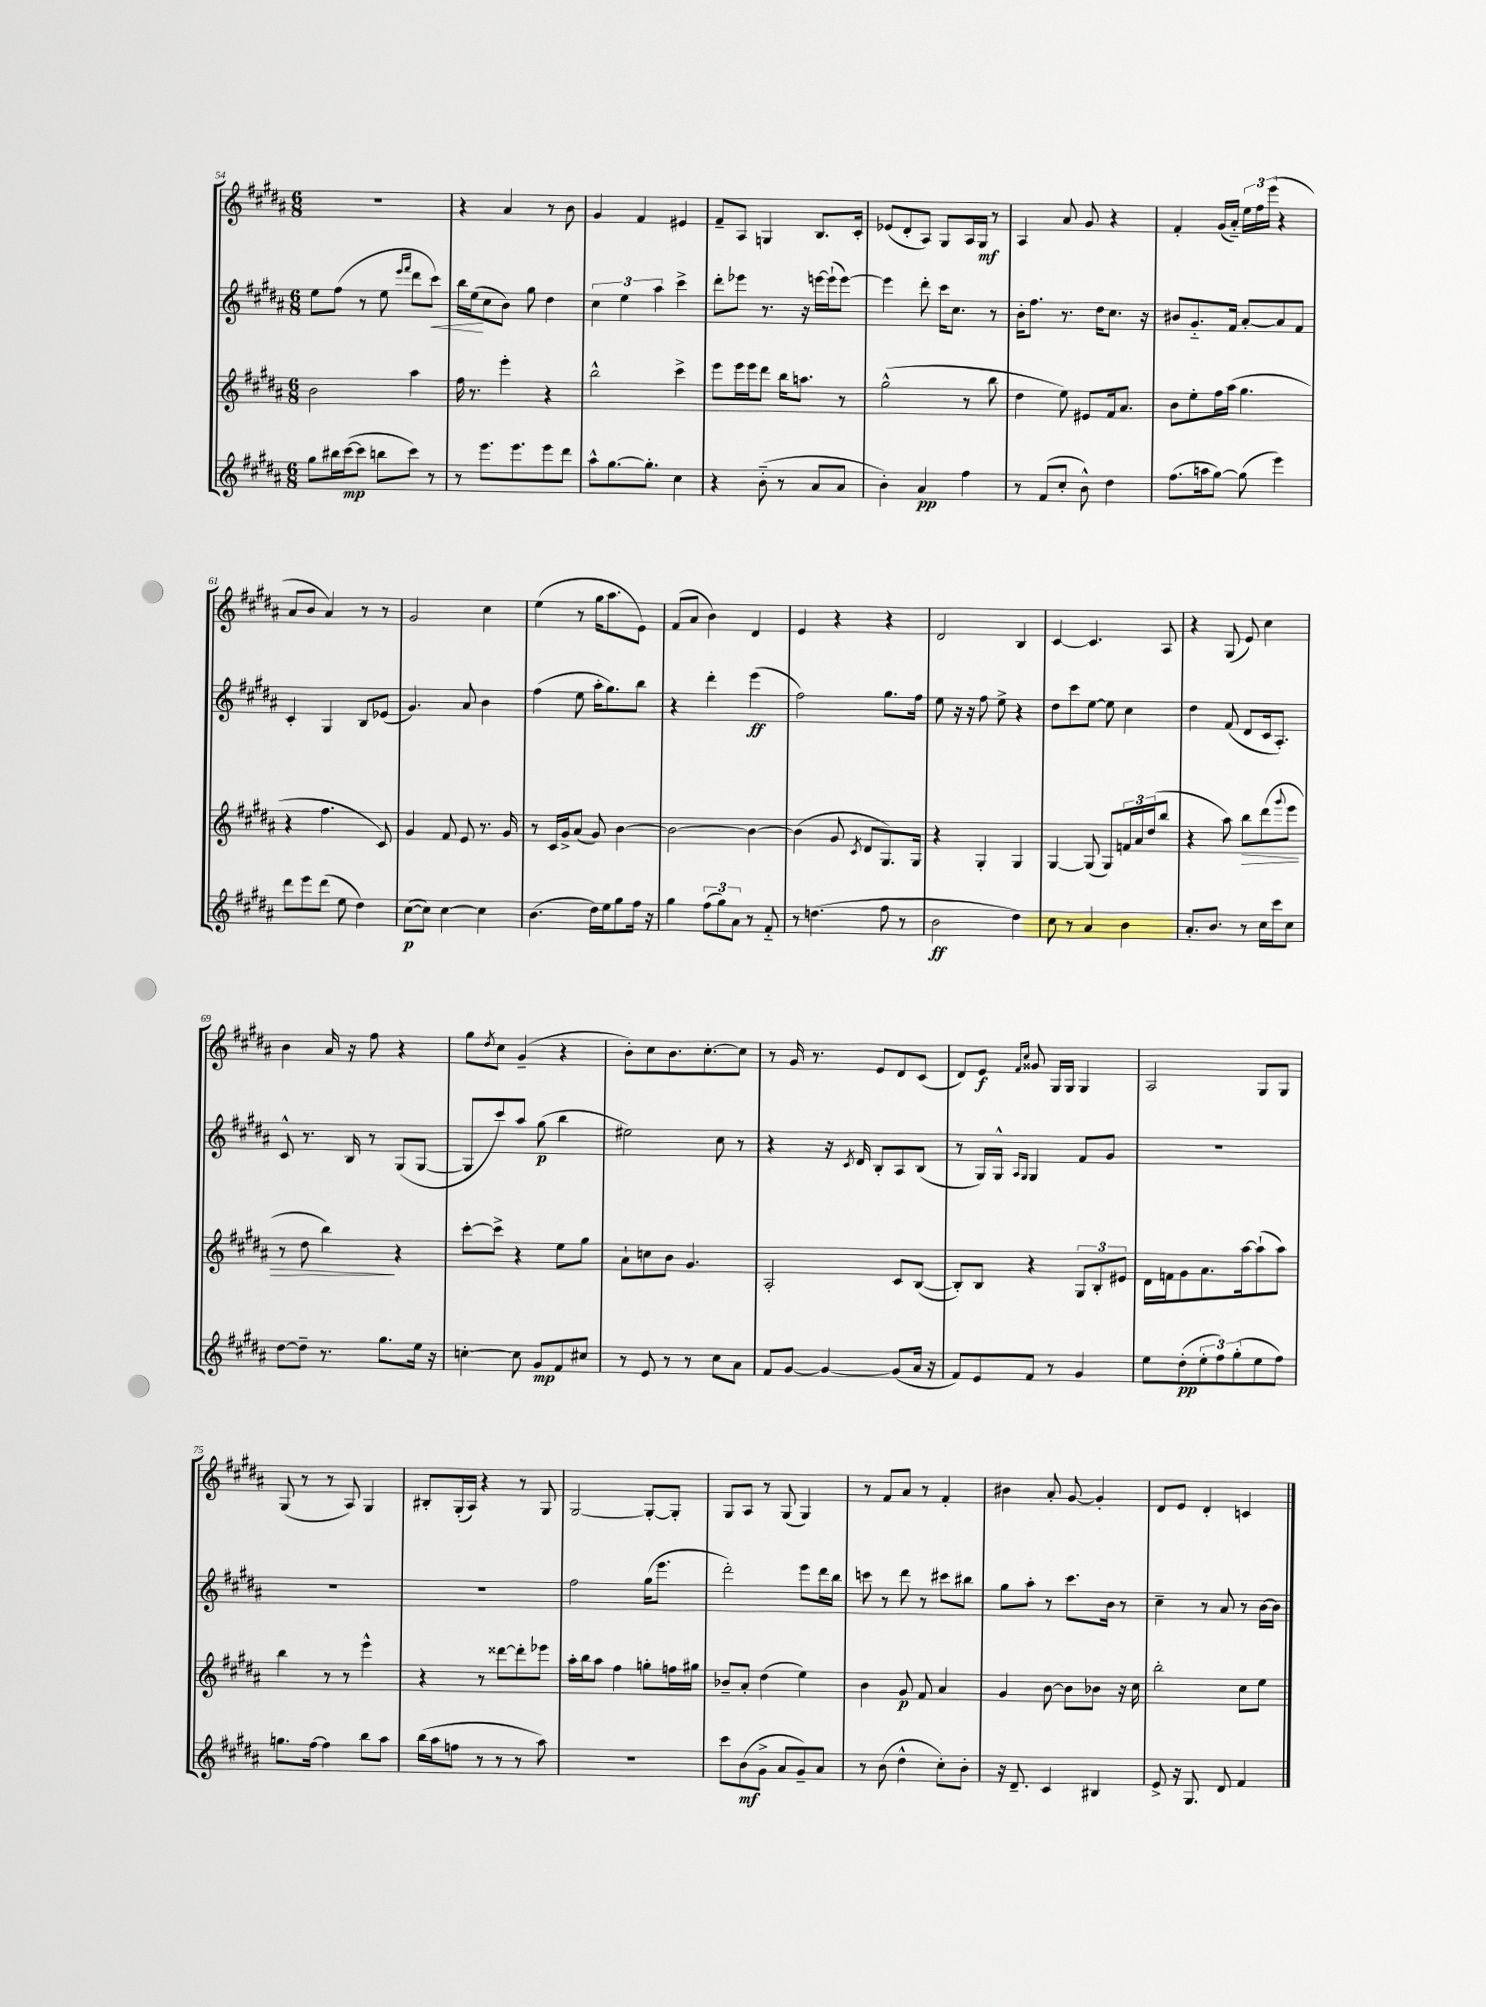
<<
\new StaffGroup <<
\new Staff = "s0" {
    \clef treble \key b \major \numericTimeSignature \time 6/8
    R2. |
    r4 ais'4 r8 b'8 |
    gis'4 fis'4 eis'4 |
    fis'8-- ais8 g4 b8. cis'16-. |
    ees'8( dis'8-. ais8) gis8 ais16 gis16\mf r8 |
    ais4 ais'8 gis'8 r4 |
    fis'4-. gis'16( ais'16-_) \tuplet 3/2 { e''16 fis''16 e'''16( } r4 |
    ais'8 b'8 ais'4) r8 r8 |
    gis'2 cis''4 |
    e''4( r8 gis''16 ais''8. e'8) |
    fis'8( ais'8 b'4) dis'4 |
    e'4 r4 r4 |
    dis'2 b4 |
    cis'4~ cis'4. ais8 |
    r4 gis8( e'8) cis''4 |
    b'4 ais'16 r16 fis''8 r4 |
    gis''8 \acciaccatura { dis''8 } cis''8 gis'4--( r4 |
    b'8-.) cis''8 b'8. cis''8.~-. cis''8 |
    r8 gis'16 r8. e'8 dis'8 cis'8( |
    dis'8) e'8\f \grace { fis'16 cis''16 } gisis'8 gis16 gis16 gis4 |
    ais2 gis8 gis8 |
    gis8( r8 r8 ais8) gis4 |
    bis8-. gis16-.( ais16) r4 r8 gis8 |
    gis2~ gis8~-. gis8-. |
    gis8 ais8 r8 gis8( gis4) |
    r8 fis'8 ais'8 r8 fis'4-. |
    bis'4 ais'8-. gis'8~ gis'4-. |
    dis'8 e'8 dis'4-. c'4 \bar "|." |
}
\new Staff = "s1" {
    \clef treble \key b \major \numericTimeSignature \time 6/8
    e''8 fis''8( r8 e''8 \grace { e'''16 fis'''16 } dis'''8 cis'''8\<) |
    b''16 e''16\!( cis''8 b'8) gis''8 dis''4 |
    \tuplet 3/2 { cis''4 e''4 ais''4 } cis'''4-> |
    dis'''8-. ees'''8 r8. r16 e'''16~ e'''16-!( e'''8~) |
    e'''4 dis'''8-. cis'''16 cis''8. r8 |
    b'16-. fis''8. r8. dis''16 cis''8. r16 |
    bis'8 gis'8.-_ fis'16 ais'8~-. ais'8 fis'8 |
    cis'4-. gis4 b8 ees'8( |
    gis'4.) ais'8 b'4 |
    fis''4( e''8 ais''16-. gis''8.) b''8 |
    r4 dis'''4-. e'''4\ff( |
    fis''2) gis''8. fis''16 |
    e''8 r16 r16 fis''8 e''8-> r4 |
    dis''8 cis'''8 e''8~ e''8 cis''4 |
    dis''4 fis'8( dis'8 cis'16 ais8.-.) |
    cis'8-^ r8. b16 r8 gis8( gis8~ |
    gis8 cis'''8) ais''8 gis''8\p( b''4 |
    eis''2) cis''8 r8 |
    r4 r16 \acciaccatura { cis'8 } dis'16 b8-. ais8 b8( |
    r8 gis16) gis16-^ \grace { ais16 gis16 } gis4 fis'8 gis'8 |
    R2. |
    R2. |
    R2. |
    fis''2 gis''16( e'''8. |
    dis'''2-.) e'''8 dis'''16 b''16 |
    c'''8 r8 dis'''8 r8 cis'''8 bis''8 |
    gis''8 ais''8-. r8 cis'''8. b'16 r8 |
    cis''4-- r8 ais'8 r8 b'16~ b'16 \bar "|." |
}
\new Staff = "s2" {
    \clef treble \key b \major \numericTimeSignature \time 6/8
    b'2 ais''4 |
    fis''16 r8. e'''4-. r4 |
    b''2-^ cis'''4-> |
    e'''8 e'''16 e'''16 dis'''8 b''16 a''8. r8 |
    gis''2-^( r8 b''8 |
    dis''4 e''8) eis'8 fis'16 ais'8. |
    b'8 e''8-. fis''16 ais''16( gis''4. |
    r4 fis''4. cis'8) |
    gis'4 fis'8 e'8 r8. gis'16 |
    r8 cis'16 gis'16-> ais'8( gis'8) b'4~ |
    b'2~ b'4~ |
    b'4( gis'8 \acciaccatura { cis'8 } dis'8 gis8.) gis16 |
    r4 gis4-. gis4 |
    gis4~ gis8( gis8) \tuplet 3/2 { f'16 ais'16 dis''16( } b''8 |
    r4 ais''8) b''8\> dis'''8( \appoggiatura { gis'''8 } e'''8 |
    r8 dis''8 b''4\!) r4 |
    cis'''8~-. cis'''8-> r4 e''8 gis''8 |
    ais'8-! c''8 b'8 gis'4. |
    ais2-. cis'8 b8~( |
    b8-.) b8 r4 \tuplet 3/2 { gis8 b8-. eis'8 } |
    dis'16 f'16 gis'8 ais'8. ais''16~ ais''8-!( ais''8) |
    b''4 r8 r8 e'''4-^ |
    r4 r8 disis'''8~ disis'''8-. ees'''8 |
    ais''16-. b''16 ais''8 fis''4 g''8-. f''16 gis''16 |
    bes'8-- ais'8-. dis''4( e''4) |
    b'4 gis'8\p fis'8 ais'4 |
    gis'4 b'8~ b'8 bes'8 r16 cis''16 |
    b''2-. cis''8 e''8 \bar "|." |
}
\new Staff = "s3" {
    \clef treble \key b \major \numericTimeSignature \time 6/8
    gis''8 bis''16 cis'''16~\mp( cis'''8 b''8 cis'''8) r8 |
    r8 e'''8. e'''8. e'''8 dis'''8 |
    ais''8-^ gis''8.~ gis''8.-. cis''4 |
    r4 b'8-_( r8 ais'8 ais'8 |
    b'4-.) ais'4\pp fis''4 |
    r8 fis'8( cis''8-. b'8-^) dis''4 |
    fis''8.( a''16 gis''8~) gis''8( e'''4) |
    dis'''8 e'''8 dis'''8( e''8 dis''4) |
    cis''8~\p( cis''8) cis''4~ cis''4 |
    b'4.( dis''16) e''16 gis''8 fis''16 r16 |
    gis''4 \tuplet 3/2 { fis''8( gis''8) ais'8 } r8 fis'8-_ |
    r8 d''4.( fis''8 r8 |
    b'2\ff dis''4) |
    cis''8 r8 ais'4 b'4 |
    ais'8.-. b'8. r8 cis''16 cis'''16 cis''8 |
    dis''8~ dis''8-- r8. gis''8. e''16 r16 |
    c''4~-. c''8 gis'8\mp fis'8 cis''8 |
    r8 e'8 r8 r8 cis''8 ais'8 |
    fis'8 gis'8~ gis'4~ gis'8( ais'16 r16 |
    fis'8) e'8 fis'8 r8 gis'4 |
    e''8 dis''8-.\pp( \tuplet 3/2 { e''8-. fis''8) gis''8-.( } e''8 fis''8) |
    g''8. fis''16~ fis''4 b''8 ais''8 |
    b''16( ais''16 f''8 r8 r8 r8 ais''8) |
    R2. |
    cis'''8 b'8\mf( gis'8-> ais'8 gis'8--) ais'8 |
    r8 b'8( dis''4-^ cis''8-.) b'8-. |
    r16 dis'8.-- cis'4 bis4 |
    e'8-> r16 gis8. dis'8 fis'4 \bar "|." |
}
>>
>>
\layout { \context { \Score currentBarNumber = #54 } }
